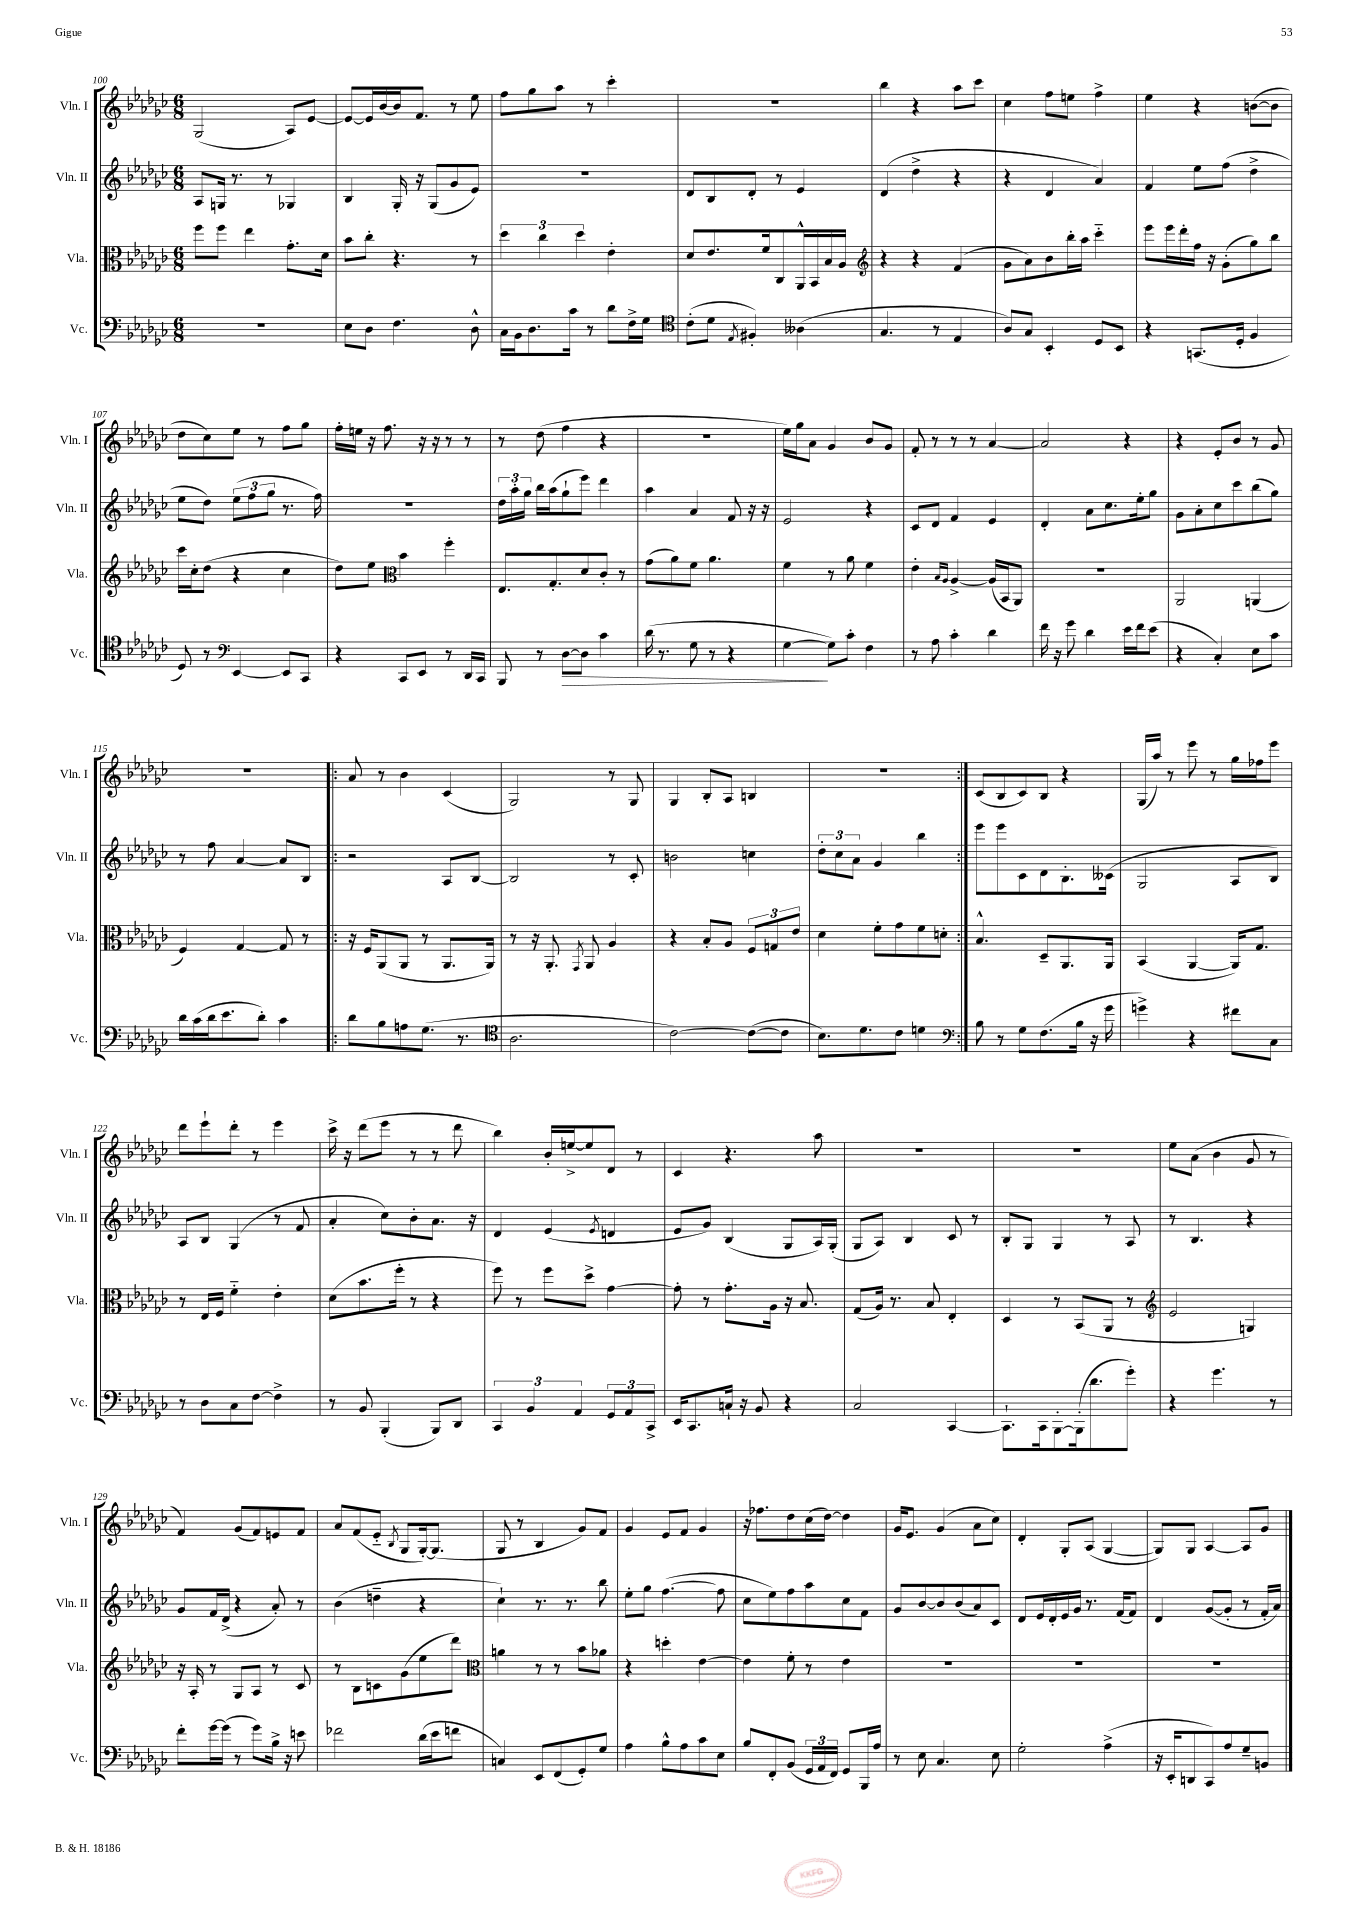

**kern	**dynam	**kern	**kern	**kern
*part4	*part4	*part3	*part2	*part1
*staff4	*staff4	*staff3	*staff2	*staff1
*I"Vc.	*	*I"Vla.	*I"Vln. II	*I"Vln. I
*I'Vc.	*	*I'Vla.	*I'Vln. II	*I'Vln. I
*clefF4	*	*clefC3	*clefG2	*clefG2
*k[b-e-a-d-g-c-]	*	*k[b-e-a-d-g-c-]	*k[b-e-a-d-g-c-]	*k[b-e-a-d-g-c-]
*M6/8	*	*M6/8	*M6/8	*M6/8
=100	=100	=100	=100	=100
2.r	.	8ff\L	8A-/L	(2G-/
.	.	8ff\J	16Gn/Jk	.
.	.	.	8.r	.
.	.	4ee-\	.	.
.	.	.	8r	.
.	.	8.g-'\L	4G-X/	8A-/L)
.	.	.	.	[8e-/J
.	.	16d-\Jk	.	.
=101	=101	=101	=101	=101
8E-\L	.	8b-\L	4B-/	8e-/L_
8D-\J	.	8cc-'\J	.	16e-/L]
.	.	.	.	[16b-/
4.F\	.	4.r	16G-'/	16b-/J]
.	.	.	16r	8.f/J
.	.	.	(8G-/L	.
.	.	.	8g-/	8r
8D-^^\	.	8r	8e-/J)	8ee-\
=102	=102	=102	=102	=102
16C-\LL	.	6dd-\	2.r	8ff\L
16BB-\J	.	.	.	.
8.D-\	.	.	.	8gg-\
.	.	6cc-\	.	.
.	.	.	.	8aa-\J
16c-\Jk	.	.	.	.
.	.	6dd-\	.	.
8r	.	.	.	8r
8d-\L	.	4e-'\	.	4ccc-'\
16F^\L	.	.	.	.
16G-\JJ	.	.	.	.
=103	=103	=103	=103	=103
*clefC4	*	*	*	*
(8c-'\L	.	8d-/L	8d-/L	2.r
8d-\J	.	8.e-/	8B-/	.
8qE-/	.	.	.	.
4F#X'/)	.	.	8d-'/J	.
.	.	16f/k	.	.
.	.	8C-/	8r	.
(4A--X\	.	16AA-^^/L	4e-/	.
.	.	16BB-/	.	.
.	.	16B-/	.	.
.	.	16A-/JJ	.	.
=104	=104	=104	=104	=104
*	*	*clefG2	*	*
4.G-/	.	4r	(4d-/	4bb-\
.	.	4r	4dd-^\	4r
8r	.	.	.	.
4E-/	.	(4f/	4r	8aa-\L
.	.	.	.	8ccc-\J
=105	=105	=105	=105	=105
8A-/L)	.	8g-\L	4r	4cc-\
8G-/J	.	8a-\)	.	.
4BB-'/	.	8b-\	4d-/	8ff\L
.	.	16bb-'\L	.	8een\J
.	.	16aa-\JJ	.	.
8D-/L	.	4ccc-\	4a-/)	4ff^\
8BB-/J	.	.	.	.
=106	=106	=106	=106	=106
4r	.	8eee-\L	4f/	4ee-\
.	.	16eee-\L	.	.
.	.	16ddd-'\	.	.
(8.GGn/L	.	16ff\JJ	8ee-\L	4r
.	.	16r	.	.
.	.	(8g-'\L	(8ff\J	.
16D-'/Jk	.	.	.	.
4F/	.	8gg-\)	4dd-^\	([8bn\L
.	.	8bb-\J	.	8b\J]
!!LO:LB:g=z
=107	=107	=107	=107	=107
8D-/)	.	16ccc-\LL	8ee-\L	8dd-\L
.	.	16cc-'\J	.	.
8r	.	(8dd-\J	8dd-\J)	8cc-\)
*clefF4	*	*	*	*
[4EE-/	.	4r	(12ee-\L	8ee-\J
.	.	.	12ff\	.
.	.	.	.	8r
.	.	.	12gg-\J	.
8EE-/L]	.	4cc-\	8.r	8ff\L
8CC-/J	.	.	.	8gg-\J
.	.	.	16ff\)	.
=108	=108	=108	=108	=108
4r	.	8dd-\L)	2.r	16ff'\LL
.	.	.	.	16een\JJ
.	.	8ee-\J	.	16r
.	.	.	.	8.ff\
*	*	*clefC3	*	*
8CC-/L	.	4b-\	.	.
8EE-/J	.	.	.	16r
.	.	.	.	16r
8r	.	4ff'\	.	8r
16DD-/LL	.	.	.	8r
16CC-/JJ	.	.	.	.
=109	=109	=109	=109	=109
8BBB-/	.	8.E-/L	24dd-\LL	8r
.	.	.	24aa-'\	.
.	.	.	24gg-\JJ	.
8r	.	.	16bb-\LL	(8dd-\
.	.	8.G-'/	(16aa-\J	.
!	!LO:HP:b	!	!	!
[8D-\L	>	.	8gg-`\	4ff\
8D-\J]	.	8d-/	8eee-\J)	.
4c-\	.	8c-'/J	4ddd-\	4r
.	.	8r	.	.
=110	=110	=110	=110	=110
(16d-\	.	(8g-\L	4aa-\	2.r
8.r	.	.	.	.
.	.	8a-\)	.	.
8G-\	.	8f\J	4a-/	.
8r	.	4.a-\	.	.
4r	.	.	8f/	.
.	.	.	16r	.
.	.	.	16r	.
=111	=111	=111	=111	=111
[4G-\	.	4f\	2e-/	16ee-\LL)
.	.	.	.	16gg-\J
.	.	.	.	8a-\J
8G-\L])	]	8r	.	4g-/
8c-'\J	.	8a-\	.	.
4F\	.	4f\	4r	8b-/L
.	.	.	.	8g-/J
=112	=112	=112	=112	=112
8r	.	4e-'\	8c-/L	8f'/
8A-\	.	.	8d-/J	8r
.	.	16qqB-/LL	.	.
.	.	16qqA-/JJ	.	.
4c-'\	.	[4A-^/	4f/	8r
.	.	.	.	8r
4d-\	.	(16A-/LL]	4e-/	[4a-/
.	.	16BB-/J	.	.
.	.	8AA-/J)	.	.
=113	=113	=113	=113	=113
16f\	.	2.r	4d-'/	2a-/]
16r	.	.	.	.
8g-\	.	.	.	.
4d-\	.	.	8a-\L	.
.	.	.	8.cc-\	.
16e-\LL	.	.	.	4r
16f\J	.	.	16ee-'\k	.
(8e-\J	.	.	8gg-\J	.
=114	=114	=114	=114	=114
4r	.	2AA-/	8g-\L	4r
.	.	.	8a-'\	.
4C-'/)	.	.	8cc-\	8e-'/L
.	.	.	8ccc-\	8b-/J
8E-\L	.	(4AAn/	(8bb-\	8r
8c-\J	.	.	8gg-\J)	8g-/
!!LO:LB:g=z
=115	=115	=115	=115	=115
16d-\LL	.	4F/)	8r	2.r
(16c-\	.	.	.	.
16d-\J	.	.	8ff\	.
8.e-\	.	.	.	.
.	.	[4G-/	[4a-/	.
8d-'\J)	.	.	.	.
4c-\	.	8G-/]	8a-/L]	.
.	.	8r	8B-/J	.
=116!|:	=116!|:	=116!|:	=116!|:	=116!|:
8d-\L	.	16r	2r	8a-/
.	.	16F/KL	.	.
8B-\	.	(8AA-/	.	8r
8An\	.	8AA-/J	.	4b-\
(8.G-\J	.	8r	.	.
.	.	8.AA-/L	8A-/L	(4c-/
8.r	.	.	.	.
.	.	.	[8B-/J	.
.	.	16AA-/Jk)	.	.
=117	=117	=117	=117	=117
*clefC4	*	*	*	*
2.A-\	.	8r	2B-/]	2G-/)
.	.	16r	.	.
.	.	8.AA-'/	.	.
.	.	8qGG-/	.	.
.	.	8AA-/	.	.
.	.	4A-/	8r	8r
.	.	.	8c-'/	8G-/
=118	=118	=118	=118	=118
[2c-\)	.	4r	2bn\	4G-/
.	.	8B-'/L	.	8B-'/L
.	.	8A-/J	.	8A-/J
(8c-\L_	.	12F/L	4ccn\	4Bn/
.	.	12Gn/	.	.
8c-\J]	.	.	.	.
.	.	12e-/J	.	.
=119	=119	=119	=119	=119
8.B-\L)	.	4d-\	12dd-'\L	2.r
.	.	.	12cc-\	.
.	.	.	12a-\J	.
8.d-\	.	.	.	.
.	.	8f'\L	4g-/	.
8c-\J	.	8g-\	.	.
4dn\	.	8f\	4bb-\	.
.	.	8dn'\J	.	.
=120:|!	=120:|!	=120:|!	=120:|!	=120:|!
*clefF4	*	*	*	*
8B-\	.	4.B-^^/	8eee-\L	(8c-/L
8r	.	.	8eee-\	8B-/
8G-\L	.	.	8c-\	8c-/)
(8.F\	.	8D-~/L	8d-\	8B-/J
.	.	8.AA-/	8.B-'\	4r
16B-\Jk	.	.	.	.
16r	.	.	.	.
16g-\	.	16AA-/Jk	(16c--X\Jk	.
=121	=121	=121	=121	=121
4gn^\)	.	(4BB-/	2G-/	(16G-/LL
.	.	.	.	16aa-/JJ)
.	.	.	.	8r
4r	.	[4AA-/	.	8eee-\
.	.	.	.	8r
8f#X\L	.	16AA-/KL])	8A-/L	16gg-\LL
.	.	8.G-/J	.	16ff-X\J
8C-\J	.	.	8B-/J)	8eee-\J
!!LO:LB:g=z
=122	=122	=122	=122	=122
8r	.	8r	8A-/L	8ddd-\L
8D-\L	.	16E-/LL	8B-/J	8eee-`\
.	.	16F/JJ	.	.
8C-\	.	4f\	(4G-/	8ddd-'\J
[8F\J	.	.	.	8r
4F^\]	.	4e-'\	8r	4eee-\
.	.	.	8f/	.
=123	=123	=123	=123	=123
8r	.	(8d-\L	4a-'/	16ccc-^\
.	.	.	.	16r
8BB-/	.	8.b-\	.	(8ddd-\L
(4BBB-'/	.	.	8cc-\L)	8eee-\J
.	.	16ff'\Jk	.	.
.	.	8r	8b-'\	8r
8BBB-/L)	.	4r	8.a-\J	8r
8DD-/J	.	.	.	8ddd-\
.	.	.	16r	.
=124	=124	=124	=124	=124
6CC-/	.	8ff\)	4d-/	4bb-\)
.	.	8r	.	.
6BB-/	.	.	.	.
.	.	8ff\L	(4e-/	16b-'/LL
.	.	.	.	[16een^/J
6AA-/	.	.	.	.
.	.	8dd-^\J	.	8ee/]
.	.	.	8qe-/	.
12GG-/L	.	[4g-\	4dn/	8d-/J
12AA-/	.	.	.	.
.	.	.	.	8r
12CC-^/J	.	.	.	.
=125	=125	=125	=125	=125
16EE-/KL	.	8g-'\]	8e-/L	4c-/
8.CC-/	.	.	.	.
.	.	8r	8g-/J)	.
16Cn`/Jk	.	8.g-'\L	(4B-/	4.r
16r	.	.	.	.
8BB-/	.	.	.	.
.	.	16A-\Jk	.	.
4r	.	16r	8G-/L	.
.	.	8.B-/	.	.
.	.	.	16A-/L)	8aa-\
.	.	.	(16G-'/JJ	.
=126	=126	=126	=126	=126
2C-/	.	(8G-/L	8G-/L	2.r
.	.	16A-/Jk)	8A-/J)	.
.	.	8.r	.	.
.	.	.	4B-/	.
.	.	8B-/	.	.
[4CC-/	.	4E-'/	8c-/	.
.	.	.	8r	.
=127	=127	=127	=127	=127
8.CC-`\L]	.	4D-/	8B-'/L	2.r
.	.	.	8G-/J	.
16CC-\k	.	.	.	.
[8BBB-'\	.	8r	4G-/	.
(16BBB-'\k]	.	(8BB-/L	.	.
8.d-\	.	.	.	.
.	.	8AA-/J	8r	.
8g-'\J)	.	8r	8A-/	.
=128	=128	=128	=128	=128
*	*	*clefG2	*	*
4r	.	2e-/	8r	8ee-\L
.	.	.	4.B-/	(8a-\J
4.g-\	.	.	.	4b-\
.	.	4Gn/)	4r	8g-/
8r	.	.	.	8r
!!LO:LB:g=z
=129	=129	=129	=129	=129
8f'\L	.	16r	8g-/L	4f/)
.	.	16A-'/	.	.
[16g-\L	.	8r	16f/L	.
(16g-\JJ]	.	.	(16d-^/JJ	.
8r	.	8G-/L	4r	(8g-/L
8g-\L)	.	8A-/J	.	8f/)
16B-^\Jk	.	8r	8a-'/)	8en/
16r	.	.	.	.
8en\	.	8c-/	8r	8f/J
=130	=130	=130	=130	=130
2f-X\	.	8r	(4b-\	8a-/L
.	.	8B-\L	.	(8f/
.	.	8cn\	4ddn~\	8e-/J
.	.	.	.	8qB-/
.	.	(8g-\	.	8G-/L
(16d-\LL	.	8ee-\	4r	[16G-'/k)
16e-\J	.	.	.	(8.G-/J]
8fn\J	.	8ddd-\J)	.	.
=131	=131	=131	=131	=131
*	*	*clefC3	*	*
4Cn/)	.	4an\	4cc-`\)	8G-/
.	.	.	.	8r
8EE-/L	.	8r	8.r	4B-/
(8FF/	.	8r	.	.
.	.	.	8.r	.
8GG-'/)	.	8b-\L	.	8g-/L)
8G-/J	.	8a-X\J	8bb-\	8f/J
=132	=132	=132	=132	=132
4A-\	.	4r	8ee-'\L	4g-/
.	.	.	8gg-\J	.
8B-^^\L	.	4ddn'\	([4.ff\	8e-/L
8A-\	.	.	.	8f/J
8c-\	.	[4e-\	.	4g-/
8E-\J	.	.	8ff\]	.
=133	=133	=133	=133	=133
8B-/L	.	4e-\]	8cc-\L	16r
.	.	.	.	8.ff-X\L
8FF'/	.	.	8ee-\)	.
(8BB-/J	.	8f'\	8ff\	8dd-\
24GG-/LL	.	8r	8aa-\	(16cc-\L
24AA-/	.	.	.	.
.	.	.	.	[16dd-\JJ)
24FF/JJ)	.	.	.	.
8GG-/L	.	4e-\	8cc-\	4dd-\]
16BBB-/L	.	.	8f\J	.
16A-/JJ	.	.	.	.
=134	=134	=134	=134	=134
8r	.	2.r	8g-/L	16g-/KL
.	.	.	.	8.e-/J
8E-\	.	.	[8b-/	.
4.C-/	.	.	8b-/]	(4g-/
.	.	.	(8b-/	.
.	.	.	8a-/)	8a-\L
8E-\	.	.	8c-/J	8cc-\J)
=135	=135	=135	=135	=135
2G-'\	.	2.r	8d-/L	4d-'/
.	.	.	16e-/L	.
.	.	.	16d-'/	.
.	.	.	16e-/	8G-'/L
.	.	.	16g-/JJ	.
.	.	.	8.r	(8A-/J
(4A-^\	.	.	.	[4G-/
.	.	.	(16f/KL	.
.	.	.	8f/J)	.
=136	=136	=136	=136	=136
16r	.	2.r	4d-/	8G-/L])
16EE-'/KL	.	.	.	.
8DDn/	.	.	.	8G-/J
8CC-/)	.	.	([8g-/L	[4A-/
8A-/	.	.	8g-'/J]	.
8G-~/	.	.	8r	8A-/L]
8BBn/J	.	.	16f'/LL	8g-/J
.	.	.	16a-/JJ)	.
==	==	==	==	==
*-	*-	*-	*-	*-
